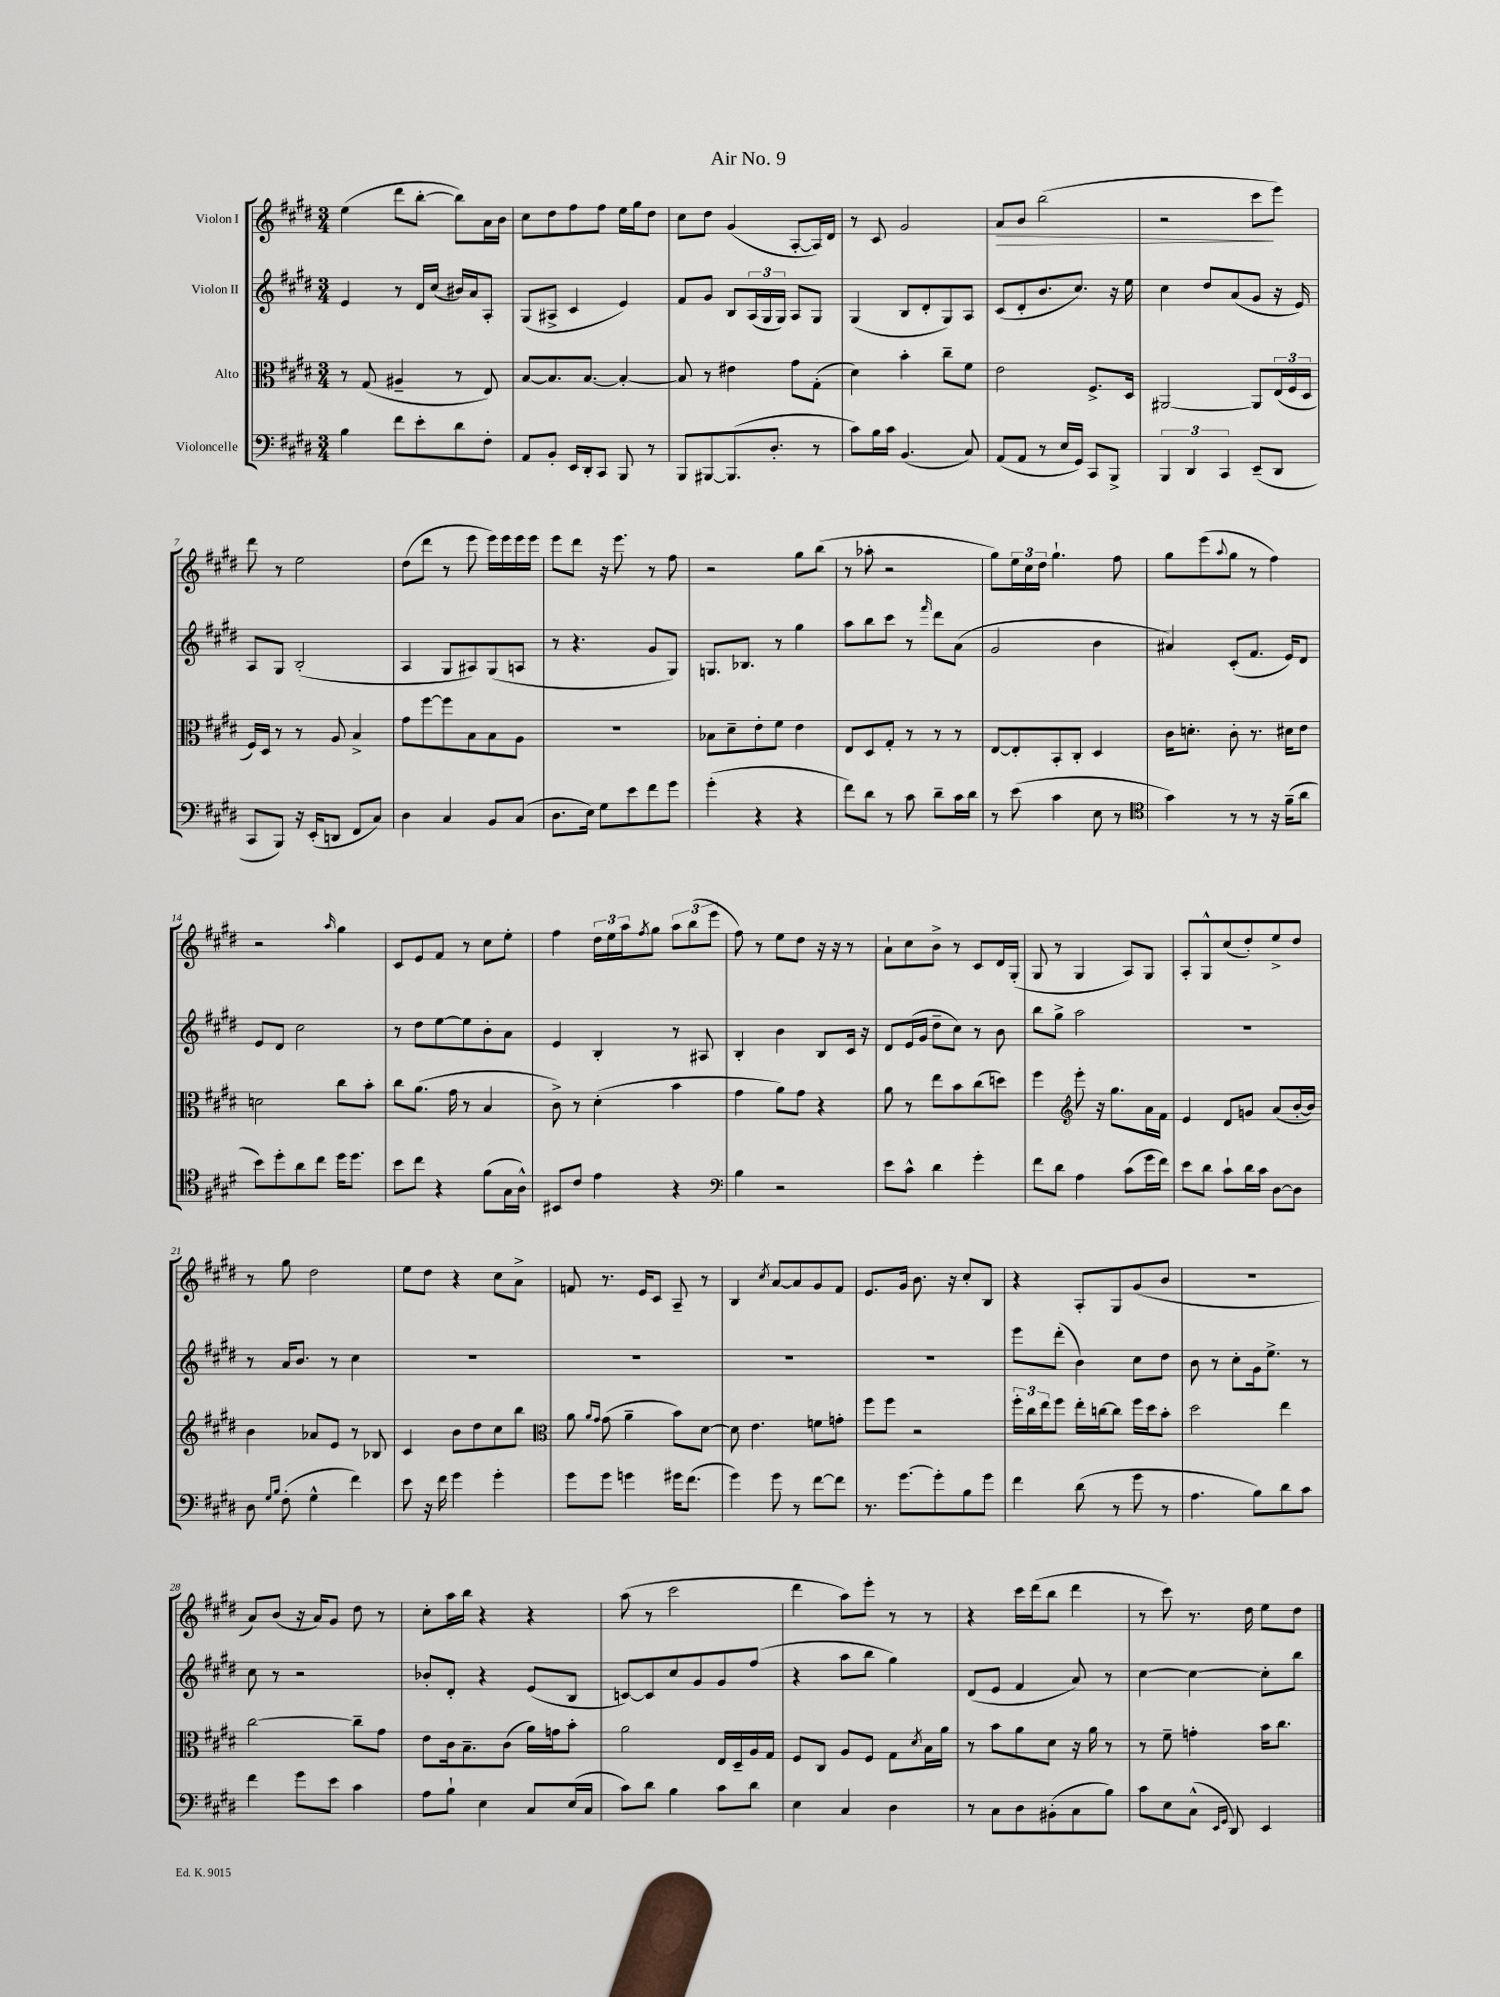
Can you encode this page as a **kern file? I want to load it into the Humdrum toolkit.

**kern	**kern	**kern	**kern
*staff4	*staff3	*staff2	*staff1
*clefF4	*clefC3	*clefG2	*clefG2
*k[f#c#g#d#]	*k[f#c#g#d#]	*k[f#c#g#d#]	*k[f#c#g#d#]
*M3/4	*M3/4	*M3/4	*M3/4
4B	8r	4e	(4ee
.	(8G#	.	.
8f#	4A#~	8r	8ddd#
8e'	.	16d#	[8bb'
.	.	(16cc#	.
8d#	8r	16b#)	8bb])
.	.	16a	.
8F#'	8E)	8A'	16a
.	.	.	16b
=	=	=	=
8AA	[8B	(8G#	8cc#
8BB'	8.B]	8A#^	8dd#
16EE	.	4c#	8ff#
16DD#'	[8.B	.	.
8CC#	.	.	8ff#
8BBB	4B'_	4e)	16ee
.	.	.	16gg#
8r	.	.	8dd#
=	=	=	=
8BBB	8B]	8f#	8cc#
[8BBB#	8r	8g#	8dd#
(8.BBB#]	4e#	8B	(4g#
.	.	(24A	.
.	.	24G#	.
8.D#'	.	.	.
.	.	24G#)	.
.	8g#	8A	[8A'
8r	(8G#'	8G#	16A])
.	.	.	16d#
=	=	=	=
8c#)	4d#)	(4G#	8r
16B	.	.	8c#
16c#	.	.	.
(4.BB	4b'	8B	2g#
.	.	8d#'	.
.	8cc#~	8G#)	.
8C#)	8f#	8A	.
=	=	=	=
(8AA	2e	(8c#	8a
8AA	.	8d#'	8b
8r	.	8.b	(2bb
16E	.	.	.
16GG#)	.	8.cc#)	.
8CC#	8.F#^	.	.
8BBB^	.	16r	.
.	16D#	16ee	.
=	=	=	=
6BBB	[2AA#	4cc#	2r
6DD#	.	.	.
.	.	8dd#	.
6CC#	.	.	.
.	.	(8a	.
(8EE~	8AA#]	8g#	8ccc#
8DD#	(24E	16r	8eee)
.	24F#	.	.
.	.	16e)	.
.	24D#	.	.
=	=	=	=
8CC#	16F#)	8A	8ddd#
.	16D#	.	.
8BBB)	8r	8G#	8r
16r	8r	(2B'	2ee
(16EE'	.	.	.
8DD	8A	.	.
8FF#	4B^	.	.
8C#)	.	.	.
=	=	=	=
4D#	8g#	4A	(8dd#
.	[8ff#	.	8ddd#
4C#	8ff#]	8G#	8r
.	8B	8A#)	8eee
8BB	8B	(8G#	16eee)
.	.	.	16eee
(8C#	8A	8A	16eee
.	.	.	16eee
=	=	=	=
8.D#	2.r	8r	8eee
.	.	4.r	8ddd#
16E)	.	.	.
8G#	.	.	16r
.	.	.	8.eee
8e	.	.	.
8f#	.	8g#	8r
8g#	.	8G#)	8ff#
=	=	=	=
(4g#'	8B-	8.G	2r
.	8d#~	.	.
.	.	8.B-	.
4r	8e'	.	.
.	8f#	8r	.
4r	4e	4gg#	8gg#
.	.	.	(8bb
=	=	=	=
8f#)	8E	8aa	8r
8d#	8D#	8bb	8aa-'
8r	8G#'	8ccc#	2r
8c#	8r	8r	.
.	.	16qqfff#	.
8d#~	8r	8ddd#	.
16c#	8r	(8a	.
16d#	.	.	.
=	=	=	=
8r	[8E	2g#	8gg#)
(8e	8E']	.	24ee
.	.	.	24cc#
.	.	.	24dd#
4c#	8BB'	.	4.gg#`
.	8C#'	.	.
8E	4D#	4b	.
8r	.	.	8ff#
=	=	=	=
*clefC4	*	*	*
4g#)	16c#	4a#)	8gg#
.	8.d'	.	.
.	.	.	(8eee
.	.	.	8qqaa
8r	8c#'	(8c#'	8gg#
8r	8.r	8.f#	8r
16r	.	.	4ff#)
(16f#~	16d#	16e)	.
8a	8e	8d#	.
=	=	=	=
8b)	2d	8e	2r
8dd#'	.	8d#	.
8a	.	2cc#	.
8cc#	.	.	.
.	.	.	16qqaa
16dd#	8cc#	.	4gg#
8.dd#	.	.	.
.	8b'	.	.
=	=	=	=
8b	8cc#	8r	8c#
8cc#	(8.a	8dd#	8e
4r	.	[8ee	8f#
.	16g#	.	.
.	8r	8ee]	8r
(8f#	4B	8b'	8cc#
16G#	.	8a	8ee'
16A^^)	.	.	.
=	=	=	=
8BB#	8c#^)	4e	4ff#
8c#	8r	.	.
4e	(4d#'	4B'	24dd#
.	.	.	24ee
.	.	.	24aa
.	.	.	8qff#
.	.	.	8gg#
4r	4b	8r	12aa
.	.	.	(12bb
.	.	8A#	.
.	.	.	12eee
=	=	=	=
*clefF4	*	*	*
4B	4g#	4B'	8ff#)
.	.	.	8r
2r	8a)	4b	8ee
.	8g#	.	8dd#
.	4r	8B	16r
.	.	.	16r
.	.	16c#	8r
.	.	16r	.
=	=	=	=
8e	8a	8d#	8a`
8c#^^	8r	(16e	8cc#
.	.	16g#	.
4d#	8ee	8dd#~	8b^
.	8b	8cc#)	8r
4g#'	(8cc#	8r	8c#
.	8dd)	8b	16d#
.	.	.	(16G#'
=	=	=	=
8f#	4ff#	8bb	8G#
8d#	.	8gg#^	8r
*	*clefG2	*	*
4A	8eee'	2aa	4G#
.	16r	.	.
.	8.gg#	.	.
(8c#	.	.	8A)
16g#	16a	.	8G#
16f#)	16f#	.	.
=	=	=	=
8e	4e	2.r	8A'
8d#	.	.	8G#^^
8c#`	8d#	.	(8cc#
16d#	8g	.	8dd#')
16c#	.	.	.
[8D#	(8a	.	8ee^
8D#]	[16b'	.	8dd#
.	16b])	.	.
=	=	=	=
8D#	4b	8r	8r
16qqG#	.	.	.
16qqB	.	.	.
(8F#'	.	16a	8gg#
.	.	8.b	.
4G#^^	8a-	.	2dd#
.	8e	8r	.
4f#)	8r	4cc#	.
.	8B-	.	.
=	=	=	=
8e	4c#	2.r	8ee
16r	.	.	8dd#
16f#	.	.	.
4g#	8b	.	4r
.	8dd#	.	.
4g#'	8cc#	.	8cc#
.	8bb	.	8a^
=	=	=	=
*	*clefC3	*	*
8g#	8a	2.r	8f
.	16qqa	.	.
.	16qqg#	.	.
8g#	(8g#	.	8.r
4g	4a~	.	.
.	.	.	16e
.	.	.	8c#
16g#	8b)	.	8A~
(8.f#	.	.	.
.	[8d#	.	8r
=	=	=	=
4g#)	8d#]	2.r	4B
.	4.e	.	.
.	.	.	8qcc#
8g#	.	.	[8a
8r	.	.	8a]
[8f#	8f	.	8g#
8f#]	8g'	.	8f#
=	=	=	=
8.r	8ff#	2.r	8.e
.	8ff#	.	.
[8.g#	.	.	16g#
.	2r	.	8.b
8g#']	.	.	.
.	.	.	16r
8B	.	.	8cc#'
8g#	.	.	8B
=	=	=	=
4f#	24ff#'	8eee	4r
.	24cc#	.	.
.	24ee	.	.
.	8ff#	(8ddd#'	.
(8d#	16ee'	4b)	8A'
.	[16cc	.	.
8r	8cc]	.	8G#
8g#	16ff#	8cc#	(8g#
.	16dd#	.	.
8r	8b'	8dd#	8b
=	=	=	=
4.A	2dd#	8b	2.r
.	.	8r	.
.	.	8cc#'	.
8B)	.	16g#	.
.	.	8.ee^	.
8d#	4ee	.	.
8c#	.	8r	.
=	=	=	=
4f#	[2cc#	8cc#	8a)
.	.	8r	(8b
8g#	.	2r	16r
.	.	.	16a)
8e	.	.	8g#
4c#	8cc#~]	.	8dd#
.	8g#	.	8r
=	=	=	=
8A	8e	8b-'	8cc#'
8B`	16c#	8d#'	16aa
.	8.B~	.	16bb
4E	.	4r	4r
.	(8c#	.	.
8C#	16a)	(8e	4r
.	16g	.	.
(16E	8b'	8B	.
16C#	.	.	.
=	=	=	=
8c#)	2a	[8c)	(8aa
8d#	.	8c]	8r
4B	.	8cc#	2ccc#
.	.	8g#	.
8c#	16E	8g#	.
.	16D#~	.	.
8d#	16A	(8ff#	.
.	16G#	.	.
=	=	=	=
4E	8F#	4r	4ddd#
.	8C#	.	.
4C#	8A	8aa	8aa)
.	8F#	8bb	8eee'
4D#	8G#	4gg#)	8r
.	8qd#	.	.
.	16B	.	8r
.	16a	.	.
=	=	=	=
8r	8r	(8d#	4r
8C#	8b	8e	.
8D#	8a	4f#	16ccc#
.	.	.	(16ddd#
(8BB#'	8d#	.	8bb
8C#	16r	8a)	4ddd#
.	16a	.	.
8B)	8r	8r	.
=	=	=	=
8c#	8r	[4cc#	8r
8E	8f#~	.	8ccc#)
(8C#^^	4g'	4cc#_	8.r
16qqEE	.	.	.
16qqGG#	.	.	.
8DD#)	.	.	.
.	.	.	16dd#
4EE	16b	8cc#']	8ee
.	8.cc#	.	.
.	.	8bb	8dd#
==	==	==	==
*-	*-	*-	*-
